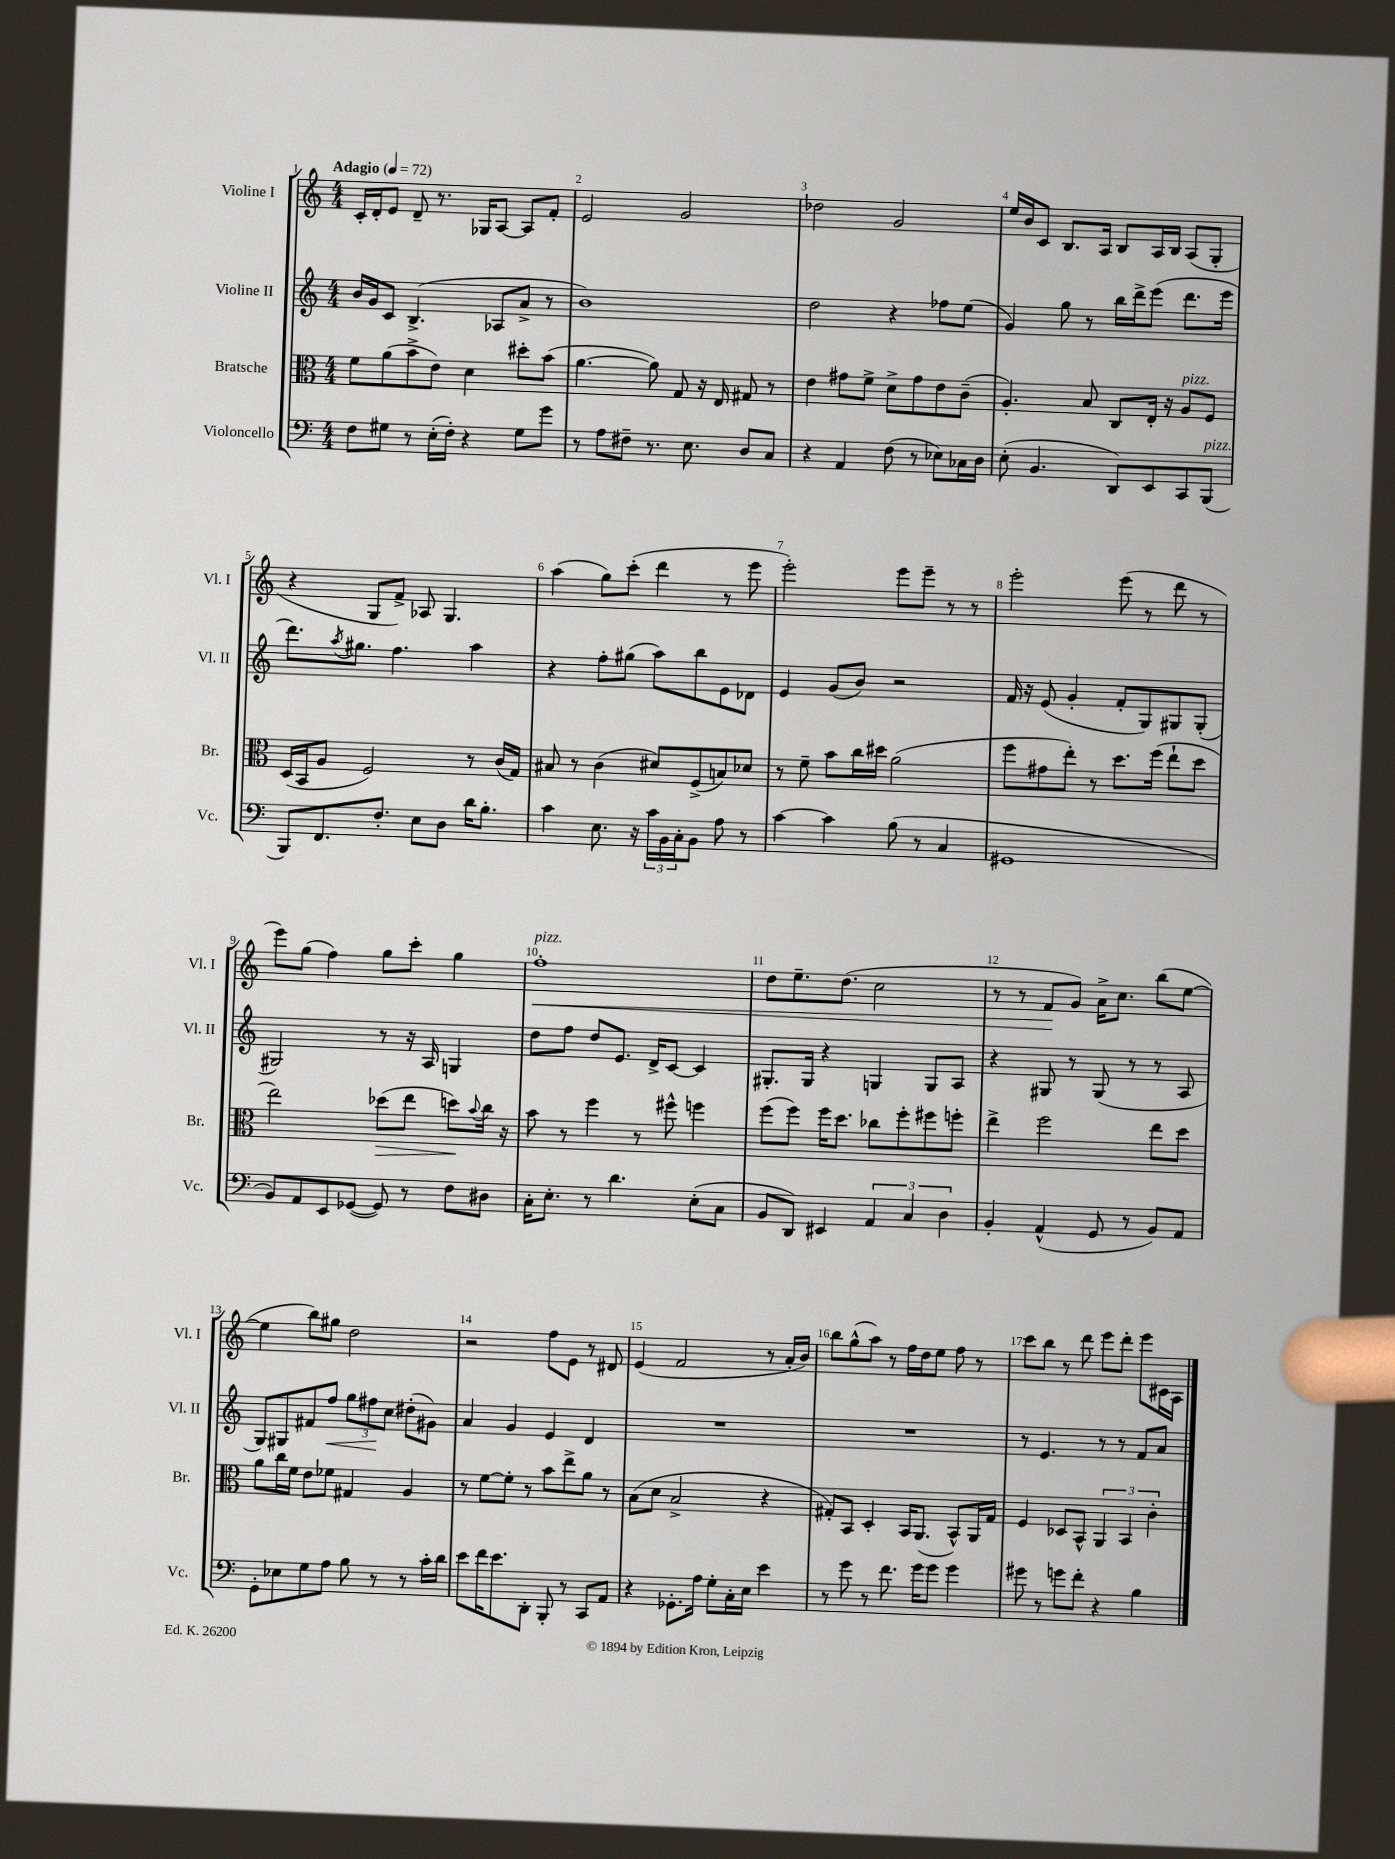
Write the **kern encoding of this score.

**kern	**kern	**kern	**kern
*staff4	*staff3	*staff2	*staff1
*clefF4	*clefC3	*clefG2	*clefG2
*k[]	*k[]	*k[]	*k[]
*M4/4	*M4/4	*M4/4	*M4/4
*MM72	*MM72	*MM72	*MM72
8F	8f	16b	16c'
.	.	16g	16d'
8G#	(8a	8c	8e
8r	8b^	(4.B^	8d~
(16E'	8e)	.	8.r
16F')	.	.	.
4r	4d	.	.
.	.	.	16G-
.	.	8A-	[8A
8G#	8dd#'	8a^	8A]
8g	(8b	8r	8f'
=	=	=	=
8r	[4.a	1b)	2e
8A	.	.	.
8F#~	.	.	.
8.r	8a])	.	.
.	8G	.	2g
8.E	.	.	.
.	16r	.	.
.	16E	.	.
8D	8G#	.	.
8C	8r	.	.
=	=	=	=
4r	4e	2dd	2dd-
4AA	8g#	.	.
.	8f^	.	.
(8F	8d^	4r	2g
8r	8g#	.	.
8E-)	8e	8ff-	.
16C-	(8c~	(8ee	.
16D	.	.	.
=	=	=	=
(8E'	4.A')	4g)	16ee
.	.	.	16b
4.BB	.	.	8c
.	.	8gg	8.B
.	8B	8r	.
.	.	.	16A
8DD)	8C	16bb	8B
.	.	16ddd^	.
8EE	16E'	(8eee	16A
.	16r	.	16B
8CC	8A	8.ddd	(8A
(8BBB	8F	.	8G'
.	.	16eee	.
=	=	=	=
8BBB)	(16D	8.ddd)	4r
.	16BB	.	.
8.FF	8A	.	.
.	.	8qaa	.
.	.	8.gg#	.
.	2F)	.	8G
8.F'	.	.	.
.	.	4.ff	8f^)
8E	.	.	8A-
8D	.	.	4.G
16d	8r	4aa	.
8.B'	.	.	.
.	(16c	.	.
.	16G)	.	.
=	=	=	=
4c	8B#	4r	(4aa
.	8r	.	.
8.E	(4c	8ff'	8gg)
.	.	(8gg#	(8ccc'
16r	.	.	.
24c	8d#)	8aa)	4ddd
24BB	.	.	.
24C'	.	.	.
8BB	(8F^	8bb	.
8A	8B)	8e	8r
8r	8d-	8d-	8eee
=	=	=	=
[4c	8r	4e	2eee')
.	8f~	.	.
4c]	8b	(8g	.
.	16cc	8b)	.
.	16dd#	.	.
(8B	(2a	2r	8eee
8r	.	.	8eee~
4C	.	.	8r
.	.	.	8r
=	=	=	=
1GG#	8ff	16f	2eee'
.	.	16r	.
.	8g#	(8e	.
.	8ee')	4g'	.
.	8r	.	.
.	8.dd	8f'	(8eee
.	.	8G)	8r
.	(16ff	.	.
.	8ee`	8G#	8ddd
.	8dd	(8G#'	8r
=	=	=	=
8BB)	2ee)	2G#)	8eee)
8AA	.	.	(8gg
8EE	.	.	4ff)
([8GG-	.	.	.
8GG-])	(8dd-	8r	8gg
8r	8ee	16r	8ccc'
.	.	16A	.
8F	8dd)	4G	4gg
.	8qqb	.	.
8D#	16cc	.	.
.	16r	.	.
=	=	=	=
16C'	8b	8dd	1ff'
8.E'	.	.	.
.	8r	8ff	.
8r	4ff	8dd	.
4.d	.	8.e	.
.	8r	.	.
.	.	16d^	.
.	8ff#^^	[8c	.
(8E'	4ff	4c]	.
8C	.	.	.
=	=	=	=
8BB	(8ff	8.G#'	8dd
8DD)	8ff)	.	8.ee~
.	.	16G#	.
4EE#	16ff	4r	.
.	8.dd	.	(8.dd
6AA	8cc-	4G	2cc
.	8ff'	.	.
6C	.	.	.
.	8ff#	8G	.
6D	.	.	.
.	8ff'	8A	.
=	=	=	=
4BB'	4ee^	4r	8r
.	.	.	8r
(4AA^^	2ff	8G#	8f
.	.	8r	8g)
8GG	.	(8G#	16a^
.	.	.	8.cc
8r	.	8r	.
8BB)	8ee	8r	(8bb
8AA	8dd	8A	[8ee
=	=	=	=
8GG'	8a	8G)	4ee]
8E-	16cc	8G#	.
.	16f	.	.
8G	8e	8f#	8bb)
8A	8f-	8ff	8gg#
8B	4G#	12gg	2dd
.	.	12ff#	.
8r	.	.	.
.	.	12cc	.
8r	4A	(8dd#'	.
16c'	.	8g#)	.
16d	.	.	.
=	=	=	=
8e	8r	4a	2r
16f	[8f	.	.
8.e	.	.	.
.	8f']	4g	.
8DD'	8r	.	.
8BBB'	8b	4e	8ff
8r	8ee^	.	8e
8CC	8a	4d	8r
8AA	8r	.	8d#
=	=	=	=
4r	(8B	1r	(4e
.	8d	.	.
8.GG-'	2B^	.	2f
16A	.	.	.
8G'	.	.	.
16C'	.	.	.
16E	.	.	.
4e	4r	.	8r
.	.	.	16a'
.	.	.	16b)
=	=	=	=
8r	8G#')	1r	8bb
8g	8BB	.	(8gg^^
8r	4D'	.	8aa)
8.f	.	.	8r
.	16BB	.	16ff
16g	(8.AA	.	16dd
8g	.	.	8ee
4g	8BB^^)	.	8ff
.	16AA	.	8r
.	16G#	.	.
=	=	=	=
8g#	4F	8r	8ccc
8r	.	4.e	8bb
8g	8D-	.	8r
8f'	8BB^^	.	8ddd
4r	6AA	8r	8eee
.	.	8r	8ddd'
.	6BB	.	.
4B	.	8f	8eee
.	6c'	.	.
.	.	8a	16c#
.	.	.	16A
==	==	==	==
*-	*-	*-	*-
